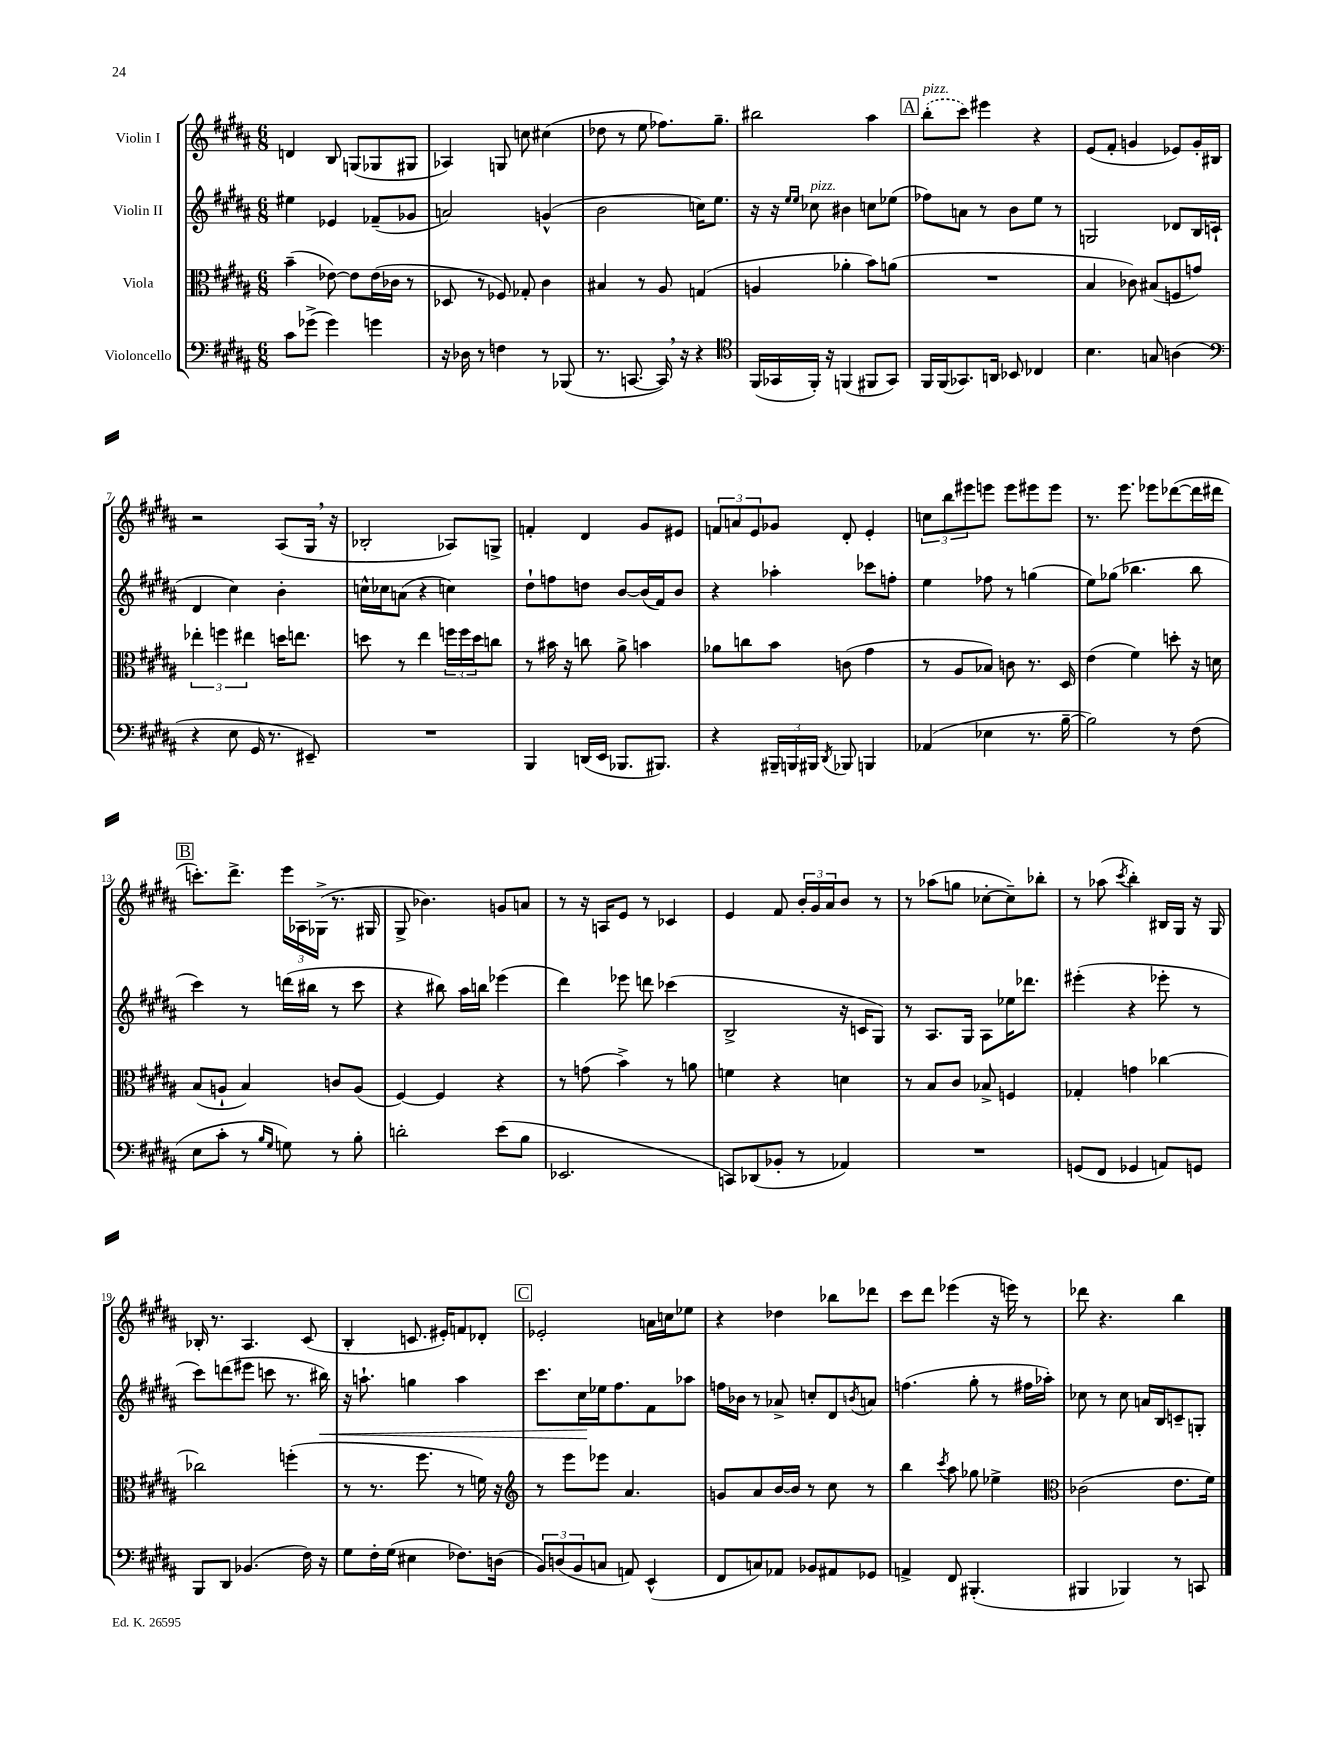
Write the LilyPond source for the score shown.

<<
\new StaffGroup <<
\new Staff = "s0" \with { instrumentName = "Violin I" } {
    \clef treble \key b \major \numericTimeSignature \time 6/8
    d'4 b8 g8( ges8 gis8 |
    aes4) g8 c''8 cis''4( |
    des''8 r8 e''8 fes''8.) gis''8.-- |
    bis''2 ais''4 |
    \mark \markup { \box "A" } \once \slurDashed b''8-.^\markup { \italic "pizz." }( cis'''8) eis'''4 r4 |
    e'8( fis'8-. g'4 ees'8) g'16-. bis16 |
    r2 ais8( gis16 \breathe r16 |
    bes2-. aes8) g8-> |
    f'4-. dis'4 gis'8 eis'8 |
    \tuplet 3/2 { f'8 a'8 e'8 } ges'8 dis'8-. e'4-. |
    \tuplet 3/2 { c''8 b''8 eis'''8 } e'''8 e'''8 eis'''8 eis'''8 |
    r8. e'''8. ees'''8 des'''8~( des'''16 dis'''16 |
    \mark \markup { \box "B" } c'''8.-.) dis'''8.-> \tuplet 3/2 { e'''16 aes16 ges16->( } r8. gis16 |
    gis8-> bes'4.) g'8 a'8 |
    r8 r16 a16 e'8 r8 ces'4 |
    e'4 fis'8 \tuplet 3/2 { b'16-. gis'16 ais'16 } b'8 r8 |
    r8 aes''8( g''8 ces''8~-. ces''8--) bes''8-. |
    r8 aes''8( \acciaccatura { cis'''8 } b''4-.) bis16 gis16 r16 gis16 |
    bes16-. r8. ais4. cis'8( |
    b4-. c'8. eis'16-.) f'8 des'8-. |
    \mark \markup { \box "C" } ees'2-. a'16 c''16 ees''8 |
    r4 des''4 bes''8 des'''8 |
    cis'''8 dis'''8 ees'''4( r16 e'''16) r8 |
    des'''8 r4. b''4 \bar "|." |
}
\new Staff = "s1" \with { instrumentName = "Violin II" } {
    \clef treble \key b \major \numericTimeSignature \time 6/8
    eis''4 ees'4 fes'8--( ges'8 |
    a'2) g'4-^( |
    b'2 c''16) e''8. |
    r16 r16 \grace { e''16 e''16 } ces''8^\markup { \italic "pizz." } bis'4 c''8 ees''8( |
    \mark \markup { \box "A" } fes''8) a'8 r8 b'8 e''8 r8 |
    g2 des'8 b16 c'16-!( |
    dis'4 cis''4) b'4-. |
    c''16-^ ces''16 a'8( r4 c''4) |
    dis''8-! f''8 d''8 b'8~ b'16( fis'16) b'8 |
    r4 aes''4-. ces'''8 f''8-. |
    e''4 fes''8 r8 g''4( |
    e''8) ges''8( bes''4. bes''8 |
    \mark \markup { \box "B" } cis'''4) r8 d'''16( bis''16 r8 cis'''8 |
    r4 bis''8) ais''16 b''16 ees'''4( |
    dis'''4) ees'''8 d'''8 ces'''4( |
    b2-> r16 c'16 gis8) |
    r8 ais8. gis16 ais8 ees''16 des'''8. |
    eis'''4-.( r4 ees'''8-. r8 |
    cis'''8) d'''8( eis'''8 c'''8 r8. bis''16\<) |
    r16 a''8.-! g''4 a''4 |
    \mark \markup { \box "C" } cis'''8. cis''16\! ees''16 fis''8. fis'8 aes''8 |
    f''16 bes'16 r8 aes'8-> c''8-. dis'8 \acciaccatura { b'8 } a'8 |
    f''4.( gis''8-. r8 fis''16 aes''16-.) |
    ces''8 r8 ces''8 a'16 b16 c'8-- g8-. \bar "|." |
}
\new Staff = "s2" \with { instrumentName = "Viola" } {
    \clef alto \key b \major \numericTimeSignature \time 6/8
    b'4--( ees'8~) ees'8 ees'16( ces'16 r8 |
    des8 r8 fes8) ges8-. cis'4 |
    bis4 r8 ais8 g4( |
    a4 aes'4-. b'8) a'8( |
    \mark \markup { \box "A" } R2. |
    b4 ces'8) bis8( f8 g'8) |
    \tuplet 3/2 { ees''4-. f''4 eis''4 } d''16 e''8. |
    d''8 r8 e''4 \tuplet 3/2 { f''16 f''16 d''16 } c''8 |
    r8 bis'16 r16 c''8 ais'8-> b'4 |
    aes'8 c''8 b'8 c'8( gis'4 |
    r8 ais8 bes8) c'8 r8. dis16 |
    e'4( fis'4) d''8-. r16 d'16 |
    \mark \markup { \box "B" } b8( a8-! b4) c'8 a8( |
    fis4~) fis4 r4 |
    r8 g'8( b'4->) r8 a'8 |
    f'4 r4 d'4 |
    r8 b8 cis'8 bes8-> f4 |
    ges4-. g'4 ces''4~ |
    ces''2 f''4-.( |
    r8 r8. fis''8. r8 f'16) r16 |
    \mark \markup { \box "C" } \clef treble r8 e'''8 ees'''8 ais'4. |
    g'8 ais'8 b'16~ b'16 r8 cis''8 r8 |
    b''4 \acciaccatura { cis'''8 } ais''8 ges''8 ees''4-> |
    \clef alto ces'2( e'8. fis'16) \bar "|." |
}
\new Staff = "s3" \with { instrumentName = "Violoncello" } {
    \clef bass \key b \major \numericTimeSignature \time 6/8
    cis'8 ges'8->( ges'4) g'4 |
    r16 des16 r8 f4 r8 bes,,8( |
    r8. c,8.~ c,16) \breathe r16 r4 |
    \clef tenor fis,16( ges,16 fis,16-.) r16 f,4( fis,8 ges,8) |
    \mark \markup { \box "A" } fis,16 fis,16( ges,8.) a,16 bes,8 ces4 |
    b4. g8 a4( |
    \clef bass r4 e8 gis,16 r8. eis,8--) |
    R2. |
    b,,4 d,16( e,16 bes,,8. bis,,8.) |
    r4 \tuplet 3/2 { bis,,16-- b,,16 bis,,16 } \acciaccatura { dis,8 } bes,,8 b,,4 |
    aes,4( ees4 r8. b16~-- |
    b2) r8 fis8( |
    \mark \markup { \box "B" } e8 cis'8-. r8 \grace { b16 gis16 } g8) r8 b8-. |
    d'2-. e'8( b8 |
    ees,2. |
    c,8) des,8( bes,8-. r8 aes,4) |
    R2. |
    g,8( fis,8 ges,4 a,8) g,8 |
    b,,8 dis,8 bes,4.( fis16) r16 |
    gis8 fis16-. gis16( eis4 fes8.) d16( |
    \mark \markup { \box "C" } \tuplet 3/2 { b,8) d8( b,8 } c8 a,8) e,4-^( |
    fis,8 c8) aes,8 bes,8 ais,8 ges,8 |
    a,4-> fis,8 bis,,4.-.( |
    bis,,4 bes,,4) r8 c,8 \bar "|." |
}
>>
>>
